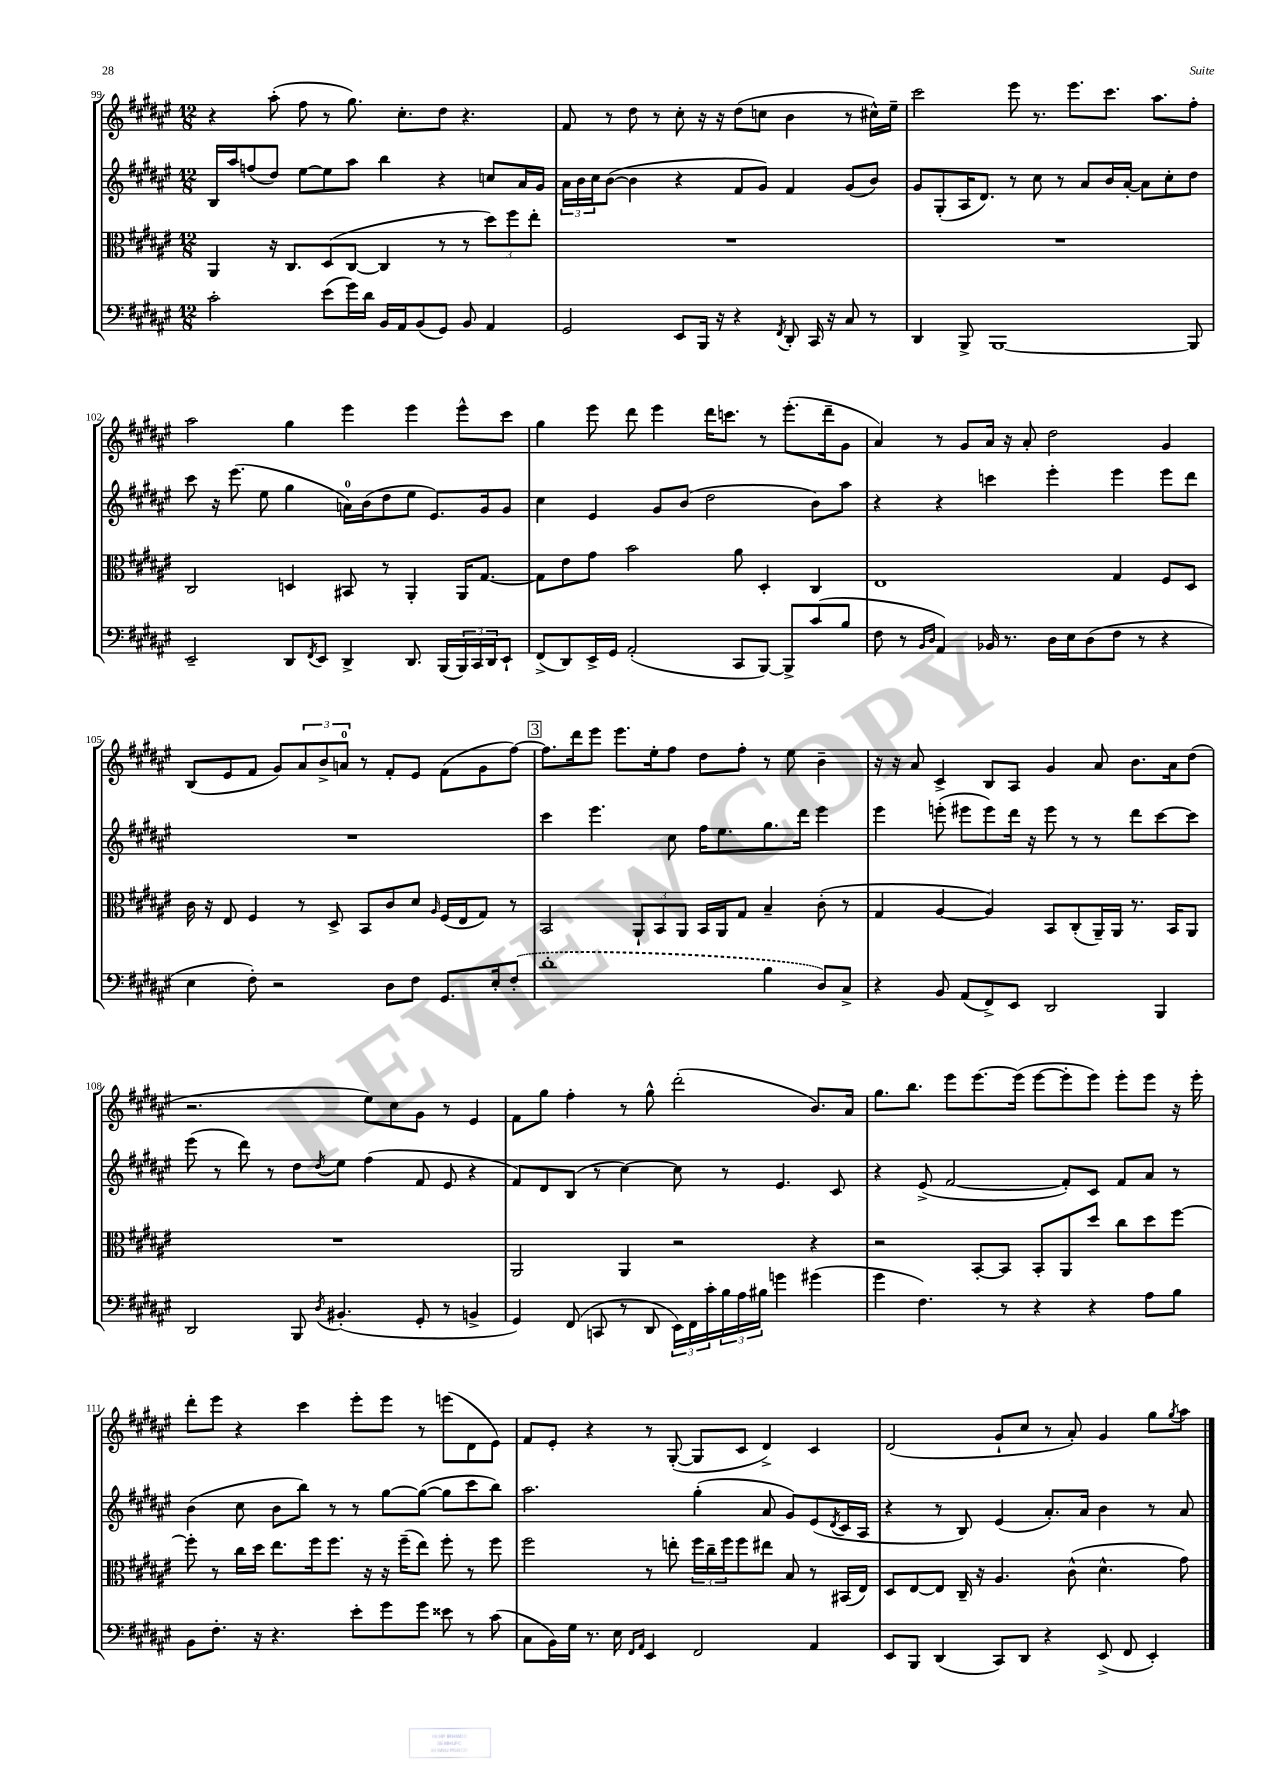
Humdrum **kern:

**kern	**kern	**kern	**kern
*staff4	*staff3	*staff2	*staff1
*clefF4	*clefC3	*clefG2	*clefG2
*k[f#c#g#d#a#e#]	*k[f#c#g#d#a#e#]	*k[f#c#g#d#a#e#]	*k[f#c#g#d#a#e#]
*M12/8	*M12/8	*M12/8	*M12/8
2c#'	4AA#	16B	4r
.	.	16aa#	.
.	.	(8ff	.
.	16r	8dd#)	(8aa#'
.	8.C#	.	.
.	.	[8ee#	8ff#
(8e#	(8D#	8ee#]	8r
16g#)	[8C#	8aa#	8.gg#)
16d#	.	.	.
16BB	4C#]	4bb	.
16AA#	.	.	8.cc#'
(8BB	.	.	.
8GG#)	8r	4r	8dd#
8BB	8r	.	4.r
4AA#	12dd#)	8cc	.
.	12ff#	.	.
.	.	16a#	.
.	12ee#'	.	.
.	.	16g#	.
=	=	=	=
2GG#	1.r	24a#	8f#
.	.	24b	.
.	.	24cc#	.
.	.	([8b	8r
.	.	4b]	8dd#
.	.	.	8r
8EE#	.	4r	8cc#'
16BBB	.	.	16r
16r	.	.	16r
4r	.	8f#	(8dd#
.	.	8g#)	8cc
8qFF#	.	.	.
8DD#'	.	4f#	4b
16CC#	.	.	.
16r	.	.	.
8C#	.	(8g#	8r
8r	.	8b)	16cc#^^)
.	.	.	16ee#~
=	=	=	=
4DD#	1.r	8g#	2ccc#
.	.	(8G#'	.
8BBB^	.	16A#	.
.	.	8.d#)	.
[1BBB	.	.	.
.	.	8r	8eee#
.	.	8cc#	8.r
.	.	8r	.
.	.	.	8.eee#
.	.	8a#	.
.	.	16b	8.ccc#
.	.	[16a#'	.
.	.	8a#]	.
.	.	.	8.aa#
.	.	8cc#'	.
8BBB]	.	8dd#	8ff#'
=	=	=	=
2EE#~	2C#	8ccc#	2aa#
.	.	16r	.
.	.	(8.eee#	.
.	.	8ee#	.
8DD#	4D	4gg#	4gg#
8qFF#	.	.	.
8EE#	.	.	.
4DD#^	8BB#	16a)	4eee#
.	.	(16b	.
.	8r	8dd#	.
8.DD#	4AA#'	8ee#	4eee#
.	.	8.e#)	.
(16BBB	.	.	.
24BBB)	16AA#	.	8eee#^^
24CC#	.	.	.
.	[8.G#	16g#	.
24DD#	.	.	.
8EE#`	.	8g#	8ccc#
=	=	=	=
(8FF#^	8G#]	4cc#	4gg#
8DD#)	8e#	.	.
16EE#^	8g#	4e#	8eee#
16GG#	.	.	.
(2AA#'	2b	.	8ddd#
.	.	8g#	4eee#
.	.	(8b	.
.	.	2dd#	16ddd#
.	.	.	8.ccc
8CC#	8a#	.	.
[8BBB)	4D#'	.	8r
8BBB^]	.	.	(8.eee#'
(8c#	4C#	8b)	.
.	.	.	16ddd#~
8B	.	8aa#	8g#
=	=	=	=
8F#	1E#	4r	4a#)
8r	.	.	.
16qqBB	.	.	.
16qqD#	.	.	.
4AA#)	.	4r	8r
.	.	.	8g#
16BB-	.	4ccc	16a#
8.r	.	.	16r
.	.	.	8a#'
16D#	.	4eee#'	2dd#
16E#	.	.	.
(8D#	.	.	.
8F#	4G#	4eee#	.
8r	.	.	.
4r	8F#	8eee#	4g#
.	8D#	8ddd#	.
=	=	=	=
4E#	16c#	1.r	(8B
.	16r	.	.
.	8E#	.	8e#
8F#')	4F#	.	8f#
2r	.	.	8g#)
.	8r	.	12a#
.	.	.	12b^
.	8D#^	.	.
.	.	.	12a
.	8BB	.	8r
8D#	8c#	.	8f#'
8F#	8d#	.	8e#
.	16qqA#	.	.
8.GG#	(16F#	.	(8f#
.	16E#	.	.
.	8G#)	.	8g#
16E#'	.	.	.
(8F#'	8r	.	[8ff#)
=	=	=	=
1d#'	2BB	4ccc#	8.ff#]
.	.	.	16ddd#
.	.	4.eee#	8eee#
.	.	.	8.eee#
.	12AA#`	.	.
.	.	.	16ee#'
.	12BB	.	.
.	.	8cc#	8ff#
.	12AA#	.	.
.	16BB	16ff#	8dd#
.	16AA#	8.ee#	.
.	8G#	.	8ff#'
4B	4B~	8.gg#	8r
.	.	.	8ee#
.	.	16ddd#	.
8D#)	(8c#'	4eee#	4b~
8C#^	8r	.	.
=	=	=	=
4r	4G#	4eee#	16r
.	.	.	16r
.	.	.	8a#
8BB	[4A#	(8eee'	4c#^
(8AA#	.	8eee#	.
8FF#^)	4A#])	8eee#)	8B
8EE#	.	16ddd#	8A#
.	.	16r	.
2DD#	8BB	8eee#	4g#
.	(8C#'	8r	.
.	16AA#~)	8r	8a#
.	16AA#	.	.
.	8.r	8ddd#	8.b
4BBB	.	[8ccc#	.
.	16BB	.	16a#
.	8AA#	8ccc#]	(8dd#
=	=	=	=
2DD#	1.r	(8eee#	2.r
.	.	8r	.
.	.	8ddd#)	.
.	.	8r	.
8BBB	.	8dd#	.
8qD#	.	8qdd#	.
(4.BB#'	.	8ee#	.
.	.	(4ff#	8ee#)
.	.	.	8cc#
8GG#'	.	8f#	8g#
8r	.	8e#	8r
4BB^	.	4r	4e#
=	=	=	=
4GG#)	2AA#	8f#)	8f#
.	.	8d#	8gg#
(8FF#	.	(8B	4ff#'
8CC	.	8r	.
8r	4AA#	[4cc#)	8r
8DD#	.	.	8gg#^^
24EE#)	2r	8cc#]	(2ddd#'
24FF#	.	.	.
24c#'	.	.	.
24B	.	8r	.
24A#	.	.	.
24B#	.	.	.
4g	.	4.e#	.
(4g#	4r	.	8.b)
.	.	8c#	.
.	.	.	16a#
=	=	=	=
4g#	2r	4r	8.gg#
.	.	.	8.bb
4.F#)	.	(8e#^	.
.	.	[2f#	8eee#
.	[8BB'	.	[8.eee#
8r	8BB]	.	.
.	.	.	(16eee#]
4r	8BB'	.	[8eee#
.	8AA#	8f#'])	8eee#']
4r	8dd#	8c#	8eee#)
.	8cc#	8f#	8eee#'
8A#	8dd#	8a#	8eee#
8B	[8ff#	8r	16r
.	.	.	16eee#'
=	=	=	=
8BB	8ff#']	(4b	8ddd#'
8.F#'	8r	.	8eee#
.	16cc#	8cc#	4r
16r	16dd#	.	.
4.r	8.ee#	8b	.
.	.	8bb)	4ccc#
.	16ff#	.	.
.	8.ff#	8r	.
8e#'	.	8r	8eee#'
.	16r	.	.
8g#	16r	[8gg#	8eee#
.	(16ff#~	.	.
8g#	8ee#)	(8gg#_	8r
8e##	8ff#'	8gg#]	(8eee
8r	8r	8ccc#	8d#
(8c#	8ff#	8bb)	8e#)
=	=	=	=
8C#	2ff#	2.aa#	8f#
16BB)	.	.	8e#'
16G#	.	.	.
8.r	.	.	4r
16E#	.	.	.
16qqFF#	.	.	.
16qqAA#	.	.	.
4EE#	8r	.	8r
.	8ee'	.	([8G#'
2FF#	24ff#	(4gg#'	8G#]
.	24cc#~	.	.
.	24ff#	.	.
.	8ff#	.	8c#
.	8ee#	8a#	4d#^)
.	8B	8g#)	.
4AA#	8r	(8e#	4c#
.	.	8qd#	.
.	(16BB#	16c#	.
.	16E#)	16A#	.
=	=	=	=
8EE#	8D#	4r	(2d#
8BBB	[8E#	.	.
(4DD#	8E#]	8r	.
.	16C#~	8B)	.
.	16r	.	.
8CC#)	4.A#	(4e#	8g#`
8DD#	.	.	8cc#
4r	.	8.a#')	8r
.	(8c#^^	.	8a#')
.	.	16a#	.
(8EE#^	4.d#^^	4b	4g#
8FF#	.	.	.
4EE#')	.	8r	8gg#
.	.	.	8qgg#
.	8g#)	8a#	8aa#
==	==	==	==
*-	*-	*-	*-
